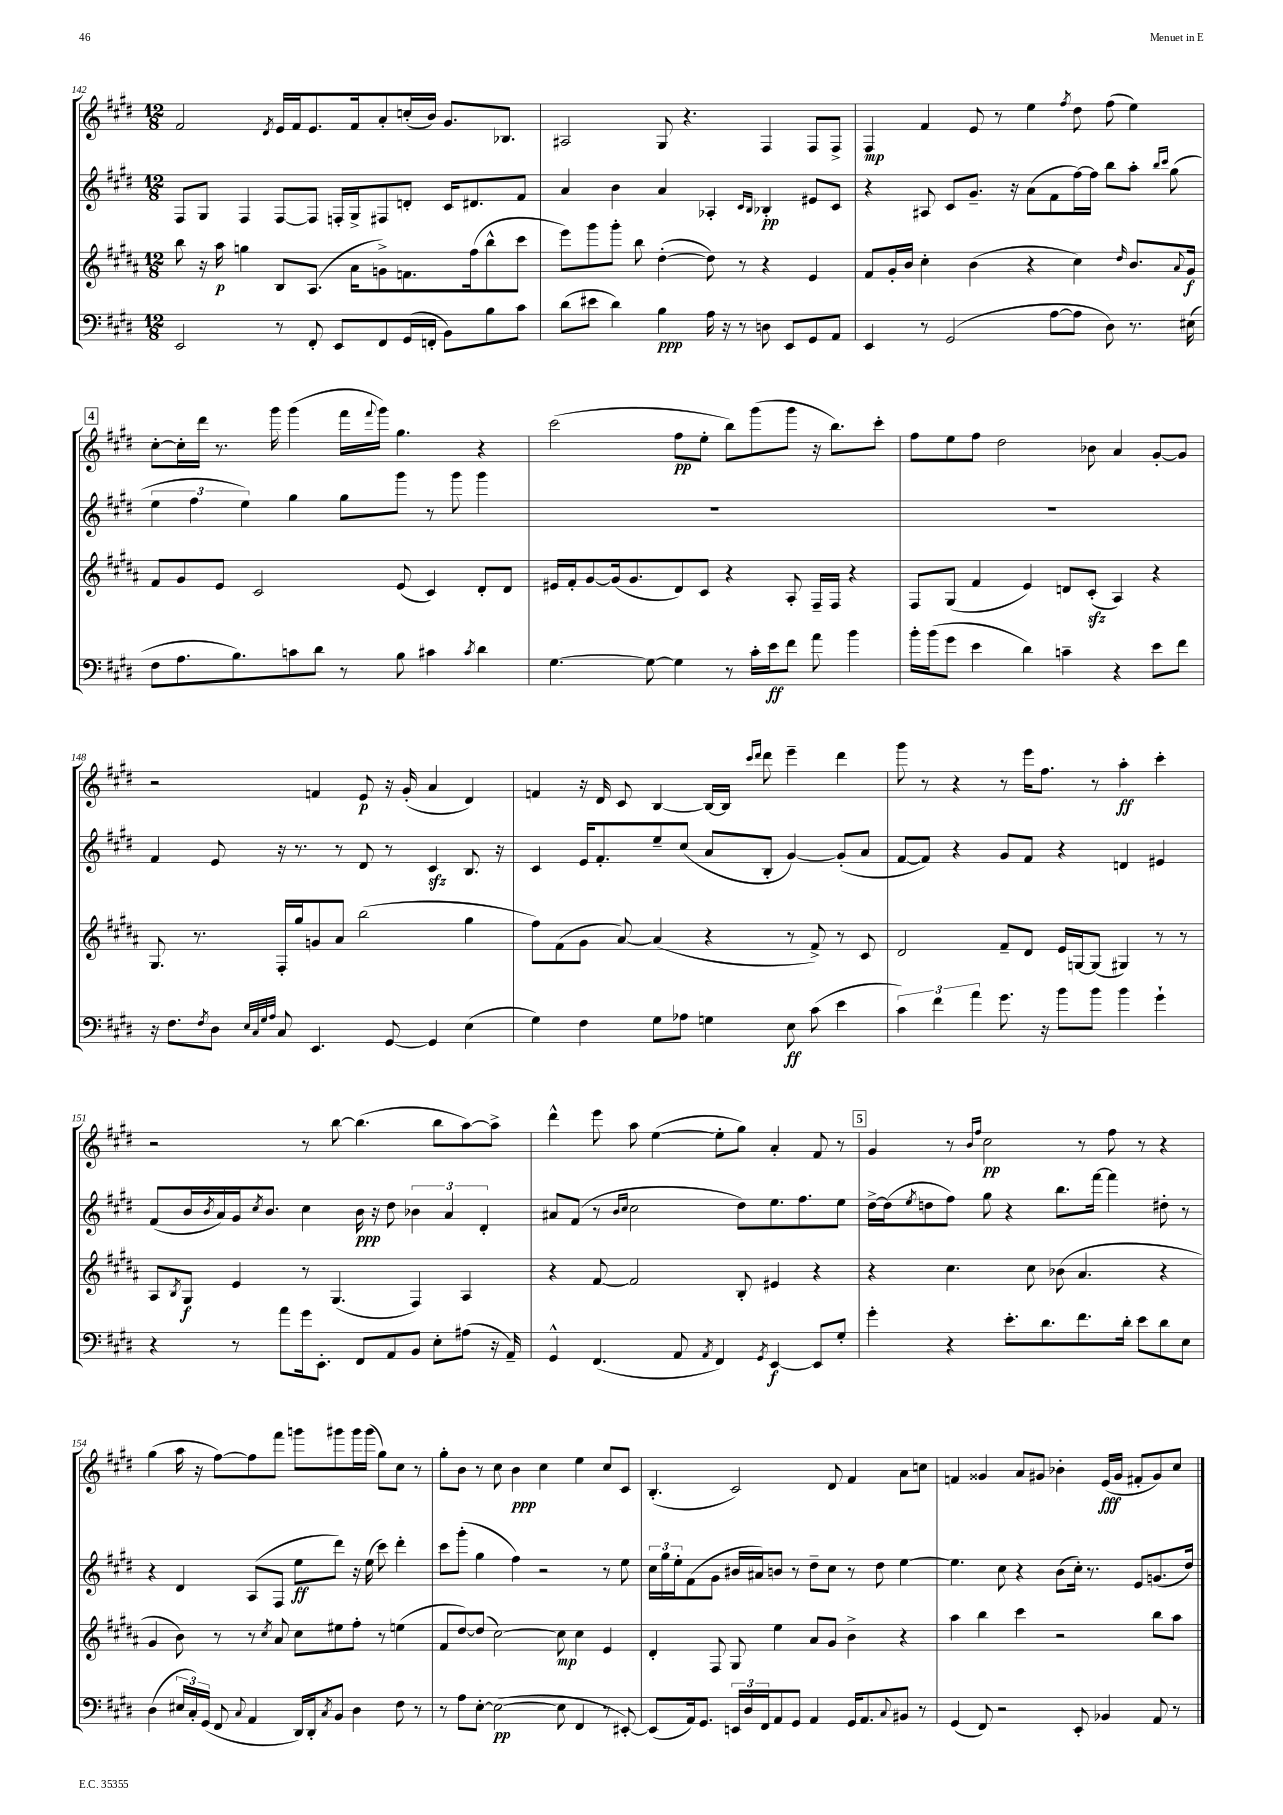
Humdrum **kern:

**kern	**dynam	**kern	**dynam	**kern	**dynam	**kern	**dynam
*part4	*part4	*part3	*part3	*part2	*part2	*part1	*part1
*staff4	*staff4	*staff3	*staff3	*staff2	*staff2	*staff1	*staff1
*clefF4	*	*clefG2	*	*clefG2	*	*clefG2	*
*k[f#c#g#d#]	*	*k[f#c#g#d#a#]	*	*k[f#c#g#d#]	*	*k[f#c#g#d#]	*
*M12/8	*	*M12/8	*	*M12/8	*	*M12/8	*
=142	=142	=142	=142	=142	=142	=142	=142
2EE/	.	8bb\	.	8F#/L	.	2f#/	.
.	.	16r	.	8G#/J	.	.	.
.	.	16aa#\	p	.	.	.	.
.	.	4ggn\	.	4F#/	.	.	.
.	.	.	.	.	.	8qd#/	.
8r	.	8B/L	.	[8F#/L	.	16e/LL	.
.	.	.	.	.	.	16f#/J	.
8FF#'/	.	(8.A#/J	.	8F#/J]	.	8.e/	.
8EE/L	.	.	.	16Fn'/LL	.	.	.
.	.	16a#\KL	.	16G#^/J	.	16f#/k	.
8FF#/	.	8gn^\)	.	8F#X/	.	8a'/	.
(16GG#/L	.	8.fn\	.	8dn'/J	.	(16ccn'/L	.
16FFn'/JJ	.	.	.	.	.	16b/JJ)	.
8BB\L)	.	.	.	16c#/KL	.	8.g#/L	.
.	.	(16ff#\k	.	8.d#X/	.	.	.
8B\	.	8bb^^\	.	.	.	.	.
.	.	.	.	.	.	8.B-X/J	.
8c#\J	.	8ccc#\J	.	8f#/J	.	.	.
=143	=143	=143	=143	=143	=143	=143	=143
(8d#\L	.	8eee\L)	.	4a/	.	2A#X/	.
8e#X\J	.	8ggg#\	.	.	.	.	.
4d#\)	.	8ggg#'\J	.	4b\	.	.	.
.	.	8bb\	.	.	.	.	.
4B\	ppp	([4dd#'\	.	4a/	.	8G#/	.
.	.	.	.	.	.	4.r	.
16A\	.	8dd#\])	.	4A-X'/	.	.	.
16r	.	.	.	.	.	.	.
8r	.	8r	.	.	.	.	.
.	.	.	.	16qqc#/LL	.	.	.
.	.	.	.	16qqB/JJ	.	.	.
8Dn\	.	4r	.	4B-X'/	pp	4F#/	.
8EE/L	.	.	.	.	.	.	.
8GG#/	.	4e/	.	8e#X/L	.	8F#/L	.
8AA/J	.	.	.	8c#/J	.	8F#^/J	.
=144	=144	=144	=144	=144	=144	=144	=144
4EE/	.	8f#/L	.	4r	.	4F#/	mp
.	.	16g#'/L	.	.	.	.	.
.	.	16b/JJ	.	.	.	.	.
8r	.	4cc#'\	.	8A#X/	.	4f#/	.
(2GG#/	.	.	.	8c#/L	.	.	.
.	.	(4b\	.	8.g#~/J	.	8e/	.
.	.	.	.	.	.	8r	.
.	.	.	.	16r	.	.	.
.	.	4r	.	(8a\L	.	4ee\	.
[8A\L	.	.	.	8f#\	.	.	.
.	.	.	.	.	.	8qff#/	.
8A\J]	.	4cc#\)	.	[16ff#\L)	.	8dd#\	.
.	.	.	.	16ff#\JJ]	.	.	.
8D#\)	.	.	.	8bb\L	.	(8ff#\	.
.	.	16qqdd#/	.	.	.	.	.
8.r	.	8.b/L	.	8aa'\J	.	4ee\)	.
.	.	.	.	16qqbb/LL	.	.	.
.	.	.	.	16qqccc#/JJ	.	.	.
.	.	.	.	(8gg#\	.	.	.
.	.	8qqa#/	.	.	.	.	.
(16E#X\	.	16g#/Jk	f	.	.	.	.
!!LO:LB:g=z
!!LO:REH:place=s1:t=4
=145	=145	=145	=145	=145	=145	=145	=145
8F#\L	.	8f#/L	.	6ee\	.	[8cc#'\L	.
8.A\	.	8g#/	.	.	.	16cc#'\L]	.
.	.	.	.	6ff#\	.	.	.
.	.	.	.	.	.	16ddd#\JJ	.
.	.	8e/J	.	.	.	8.r	.
8.B\)	.	.	.	.	.	.	.
.	.	.	.	6ee\)	.	.	.
.	.	2c#/	.	.	.	.	.
.	.	.	.	.	.	16ggg#\	.
8cn\	.	.	.	4gg#\	.	(4ggg#\	.
8d#\J	.	.	.	.	.	.	.
8r	.	.	.	8gg#\L	.	16fff#\LL	.
.	.	.	.	.	.	8qqfff#/	.
.	.	.	.	.	.	16ggg#\JJ)	.
8B\	.	(8e/	.	8ggg#\J	.	4.gg#\	.
4c#X\	.	4c#/)	.	8r	.	.	.
.	.	.	.	8ggg#\	.	.	.
8qc#/	.	.	.	.	.	.	.
4d#\	.	8d#'/L	.	4ggg#\	.	4r	.
.	.	8d#/J	.	.	.	.	.
=146	=146	=146	=146	=146	=146	=146	=146
[4.G#\	.	16e#X/LL	.	1.r	.	(2ccc#\	.
.	.	16f#'/J	.	.	.	.	.
.	.	[8g#/	.	.	.	.	.
.	.	(16g#/k]	.	.	.	.	.
.	.	8.g#/	.	.	.	.	.
8G#\_	.	.	.	.	.	.	.
4G#\]	.	8d#/)	.	.	.	8ff#\L	pp
.	.	8c#/J	.	.	.	8ee'\J	.
8r	.	4r	.	.	.	8bb\L)	.
16c#'\LL	.	.	.	.	.	(8ggg#\	.
16e\J	ff	.	.	.	.	.	.
8f#\J	.	8A#'/	.	.	.	8ggg#\J	.
8a\	.	16F#~/LL	.	.	.	16r	.
.	.	16F#/JJ	.	.	.	8.bb\L)	.
4b\	.	4r	.	.	.	.	.
.	.	.	.	.	.	8ccc#'\J	.
=147	=147	=147	=147	=147	=147	=147	=147
16b'\LL	.	8F#/L	.	1.r	.	8ff#\L	.
(16b\J	.	.	.	.	.	.	.
8g#\J	.	(8G#/J	.	.	.	8ee\	.
4e\	.	4f#/	.	.	.	8ff#\J	.
.	.	.	.	.	.	2dd#\	.
4d#\)	.	4e/)	.	.	.	.	.
4cn~\	.	8dn/L	.	.	.	.	.
.	.	(8c#zz'/J	.	.	.	8b-X\	.
4r	.	4A#/)	.	.	.	4a/	.
8e\L	.	4r	.	.	.	[8g#'/L	.
8f#\J	.	.	.	.	.	8g#/J]	.
!!LO:LB:g=z
=148	=148	=148	=148	=148	=148	=148	=148
16r	.	8.G#/	.	4f#/	.	2r	.
8.F#\L	.	.	.	.	.	.	.
.	.	8.r	.	.	.	.	.
8qF#/	.	.	.	.	.	.	.
8D#\J	.	.	.	8e/	.	.	.
32qqE/LLL	.	.	.	.	.	.	.
32qqC#/	.	.	.	.	.	.	.
32qqG#/	.	.	.	.	.	.	.
32qqA/JJJ	.	.	.	.	.	.	.
8C#/	.	16F#'/LL	.	16r	.	.	.
.	.	16gg#/J	.	8.r	.	.	.
4.EE/	.	8gn/	.	.	.	4fn/	.
.	.	8a#/J	.	8r	.	.	.
.	.	(2bb\	.	8d#/	.	8e/	p
[8GG#/	.	.	.	8r	.	16r	.
.	.	.	.	.	.	(16g#'/	.
4GG#/]	.	.	.	4c#zz/	.	4a/	.
(4E\	.	4gg#\	.	8.B/	.	4d#/)	.
.	.	.	.	16r	.	.	.
=149	=149	=149	=149	=149	=149	=149	=149
4G#\)	.	8ff#\L)	.	4c#/	.	4fn/	.
.	.	(8f#\	.	.	.	.	.
4F#\	.	8g#\J	.	16e/KL	.	16r	.
.	.	.	.	8.f#'/	.	16d#/	.
.	.	[8a#/)	.	.	.	8c#/	.
8G#\L	.	(4a#/]	.	8ee~/	.	[4B/	.
8A-X\J	.	.	.	(8cc#/J	.	.	.
4Gn\	.	4r	.	8a/L	.	16B/LL_	.
.	.	.	.	.	.	16B/JJ]	.
.	.	.	.	.	.	16qqccc#/LL	.
.	.	.	.	.	.	16qqddd#/JJ	.
.	.	.	.	8B'/J	.	8ddd#\	.
8E\	ff	8r	.	[4g#/)	.	4eee~\	.
(8c#\	.	8f#^/)	.	.	.	.	.
4e\	.	8r	.	(8g#'/L]	.	4ddd#\	.
.	.	8c#/	.	8a/J	.	.	.
=150	=150	=150	=150	=150	=150	=150	=150
6c#\)	.	2d#/	.	[8f#/L	.	8ggg#\	.
.	.	.	.	8f#/J])	.	8r	.
6f#\	.	.	.	.	.	.	.
.	.	.	.	4r	.	4r	.
6a\	.	.	.	.	.	.	.
8.g#\	.	8f#~/L	.	8g#/L	.	8r	.
.	.	8d#/J	.	8f#/J	.	16eee\KL	.
16r	.	.	.	.	.	8.ff#\J	.
8b\L	.	16e/LL	.	4r	.	.	.
.	.	[16Gn/J	.	.	.	.	.
8b\J	.	(8G/J]	.	.	.	8r	.
4b\	.	4G#X/)	.	4dn/	.	4aa'\	ff
4g#`\	.	8r	.	4e#X/	.	4ccc#'\	.
.	.	8r	.	.	.	.	.
!!LO:LB:g=z
=151	=151	=151	=151	=151	=151	=151	=151
4r	.	8A#/L	.	(8f#/L	.	2r	.
.	.	8qB/	.	.	.	.	.
.	.	8G#/J	f	16b/L	.	.	.
.	.	.	.	8qb/	.	.	.
.	.	.	.	16a/)	.	.	.
8r	.	4e/	.	16g#/J	.	.	.
.	.	.	.	8qcc#/	.	.	.
.	.	.	.	8.b/J	.	.	.
8a\L	.	.	.	.	.	.	.
16g#\k	.	8r	.	4cc#\	.	8r	.
8.EE'\J	.	.	.	.	.	.	.
.	.	(4.G#/	.	.	.	[8bb\	.
8FF#/L	.	.	.	16b\	ppp	(4.bb\]	.
.	.	.	.	16r	.	.	.
8AA/	.	.	.	8dd#\	.	.	.
8BB/J	.	4F#/)	.	6b-X\	.	.	.
8E'\L	.	.	.	.	.	8bb\L	.
.	.	.	.	6a/	.	.	.
(8A#X\J	.	4A#/	.	.	.	[8aa\)	.
.	.	.	.	6d#'/	.	.	.
16r	.	.	.	.	.	8aa^\J]	.
16AA~/)	.	.	.	.	.	.	.
=152	=152	=152	=152	=152	=152	=152	=152
4GG#^^/	.	4r	.	8a#X/L	.	4ddd#^^\	.
.	.	.	.	(8f#/J	.	.	.
(4.FF#/	.	[8f#/	.	8r	.	8eee\	.
.	.	.	.	16qqb/LL	.	.	.
.	.	.	.	16qqcc#/JJ	.	.	.
.	.	2f#/]	.	2cc#\	.	8aa\	.
.	.	.	.	.	.	([4ee\	.
8AA/	.	.	.	.	.	.	.
8qAA/	.	.	.	.	.	.	.
4FF#/)	.	.	.	.	.	8ee'\L]	.
.	.	8B'/	.	8dd#\L)	.	8gg#\J)	.
8qGG#/	.	.	.	.	.	.	.
[4EE/	f	4e#X/	.	8.ee\	.	4a'/	.
.	.	.	.	8.ff#\	.	.	.
8EE/L]	.	4r	.	.	.	8f#/	.
8G#'/J	.	.	.	8ee\J	.	8r	.
!!LO:REH:place=s1:t=5
=153	=153	=153	=153	=153	=153	=153	=153
4g#'\	.	4r	.	[16dd#^\LL	.	4g#/	.
.	.	.	.	(16dd#\J]	.	.	.
.	.	.	.	8qee/	.	.	.
.	.	.	.	8ddn\	.	.	.
4r	.	4.cc#\	.	8ff#\J)	.	8r	.
.	.	.	.	.	.	16qqb/LL	.
.	.	.	.	.	.	16qqff#/JJ	.
.	.	.	.	8gg#\	.	2cc#\	pp
8.e'\L	.	.	.	4r	.	.	.
.	.	8cc#\	.	.	.	.	.
8.d#\	.	.	.	.	.	.	.
.	.	(8b-X\	.	8.bb\L	.	.	.
8.f#\	.	4.a#/	.	.	.	8r	.
.	.	.	.	[16fff#\Jk	.	.	.
.	.	.	.	4fff#\]	.	8ff#\	.
16d#'\Jk	.	.	.	.	.	.	.
8e\L	.	.	.	.	.	8r	.
8d#\	.	4r	.	8dd#X'\	.	4r	.
8E\J	.	.	.	8r	.	.	.
!!LO:LB:g=z
=154	=154	=154	=154	=154	=154	=154	=154
(4D#\	.	4g#/	.	4r	.	(4gg#\	.
24E#X/LL	.	8b\)	.	4d#/	.	16aa\	.
24C#'/)	.	.	.	.	.	.	.
.	.	.	.	.	.	16r	.
(24GG#/JJ	.	.	.	.	.	.	.
8FF#/	.	8r	.	.	.	[8ff#\L)	.
8qqC#/	.	.	.	.	.	.	.
4AA/	.	8r	.	(8A/L	.	8ff#\]	.
.	.	8qcc#/	.	.	.	.	.
.	.	8a#/	.	8F#/J	.	8fff#\J	.
16DD#/LL)	.	8cc#\L	.	8ee\L	ff	8gggn\L	.
16DD#'/J	.	.	.	.	.	.	.
8qC#/	.	.	.	.	.	.	.
8BB/J	.	8ee#X\	.	8ddd#\J)	.	8ggg#X\	.
4D#\	.	8ff#'\J	.	16r	.	16ggg#\L	.
.	.	.	.	(16ee\	.	(16ggg#\JJ	.
.	.	8r	.	8ccc#\)	.	8gg#\L)	.
8F#\	.	(4een\	.	4ddd#'\	.	8cc#\J	.
8r	.	.	.	.	.	8r	.
=155	=155	=155	=155	=155	=155	=155	=155
8r	.	8f#/L	.	8ccc#\L	.	8gg#'\L	.
8A\L	.	[8dd#/)	.	(8ggg#'\J	.	8b\J	.
[8E'\J	.	(8dd#/J]	.	4gg#\	.	8r	.
(2E\_	pp	[2cc#\)	.	.	.	8cc#\	.
.	.	.	.	4ff#\)	.	4b\	ppp
.	.	.	.	2r	.	4cc#\	.
8E\]	.	8cc#\]	mp	.	.	.	.
4FF#/	.	4cc#\	.	.	.	4ee\	.
8r	.	4e/	.	8r	.	8cc#/L	.
[8EE#X'/)	.	.	.	8ee\	.	8c#/J	.
=156	=156	=156	=156	=156	=156	=156	=156
(8EE#/L]	.	4d#'/	.	24cc#\LL	.	(4.B'/	.
.	.	.	.	24gg#\	.	.	.
.	.	.	.	24ee'\J	.	.	.
16AA/k)	.	.	.	(8f#\	.	.	.
8.GG#/J	.	.	.	.	.	.	.
.	.	8F#/	.	8g#\J	.	.	.
24EEn/LL	.	8G#/	.	16b#X/LL	.	2c#/)	.
24D#/	.	.	.	.	.	.	.
.	.	.	.	16a#X/J)	.	.	.
24FF#/J	.	.	.	.	.	.	.
8AA/	.	4ee\	.	8bn/J	.	.	.
8GG#/J	.	.	.	8r	.	.	.
4AA/	.	8a#/L	.	8dd#~\L	.	.	.
.	.	8g#/J	.	8cc#\J	.	8d#/	.
16GG#/KL	.	4b^\	.	8r	.	4f#/	.
8.AA/	.	.	.	.	.	.	.
.	.	.	.	8dd#\	.	.	.
8qqC#/	.	.	.	.	.	.	.
8BB#X/J	.	4r	.	[4ee\	.	8a\L	.
8r	.	.	.	.	.	8ccn\J	.
=157	=157	=157	=157	=157	=157	=157	=157
(4GG#/	.	4aa#\	.	4.ee\]	.	4fn/	.
8FF#/)	.	4bb\	.	.	.	4g##X/	.
2r	.	.	.	8cc#\	.	.	.
.	.	4ccc#\	.	4r	.	8a/L	.
.	.	.	.	.	.	8g#X/J	.
.	.	2r	.	(8b\L	.	4b-X'\	.
8EE'/	.	.	.	16cc#'\Jk)	.	.	.
.	.	.	.	8.r	.	.	.
4BB-X/	.	.	.	.	.	(16e/LL	fff
.	.	.	.	.	.	16g#/JJ	.
.	.	.	.	8e/L	.	8f#X'/L	.
8AA/	.	8bb\L	.	(8.gn/	.	8g#/)	.
8r	.	8aa#\J	.	.	.	8cc#/J	.
.	.	.	.	16dd#/Jk)	.	.	.
==	==	==	==	==	==	==	==
*-	*-	*-	*-	*-	*-	*-	*-
